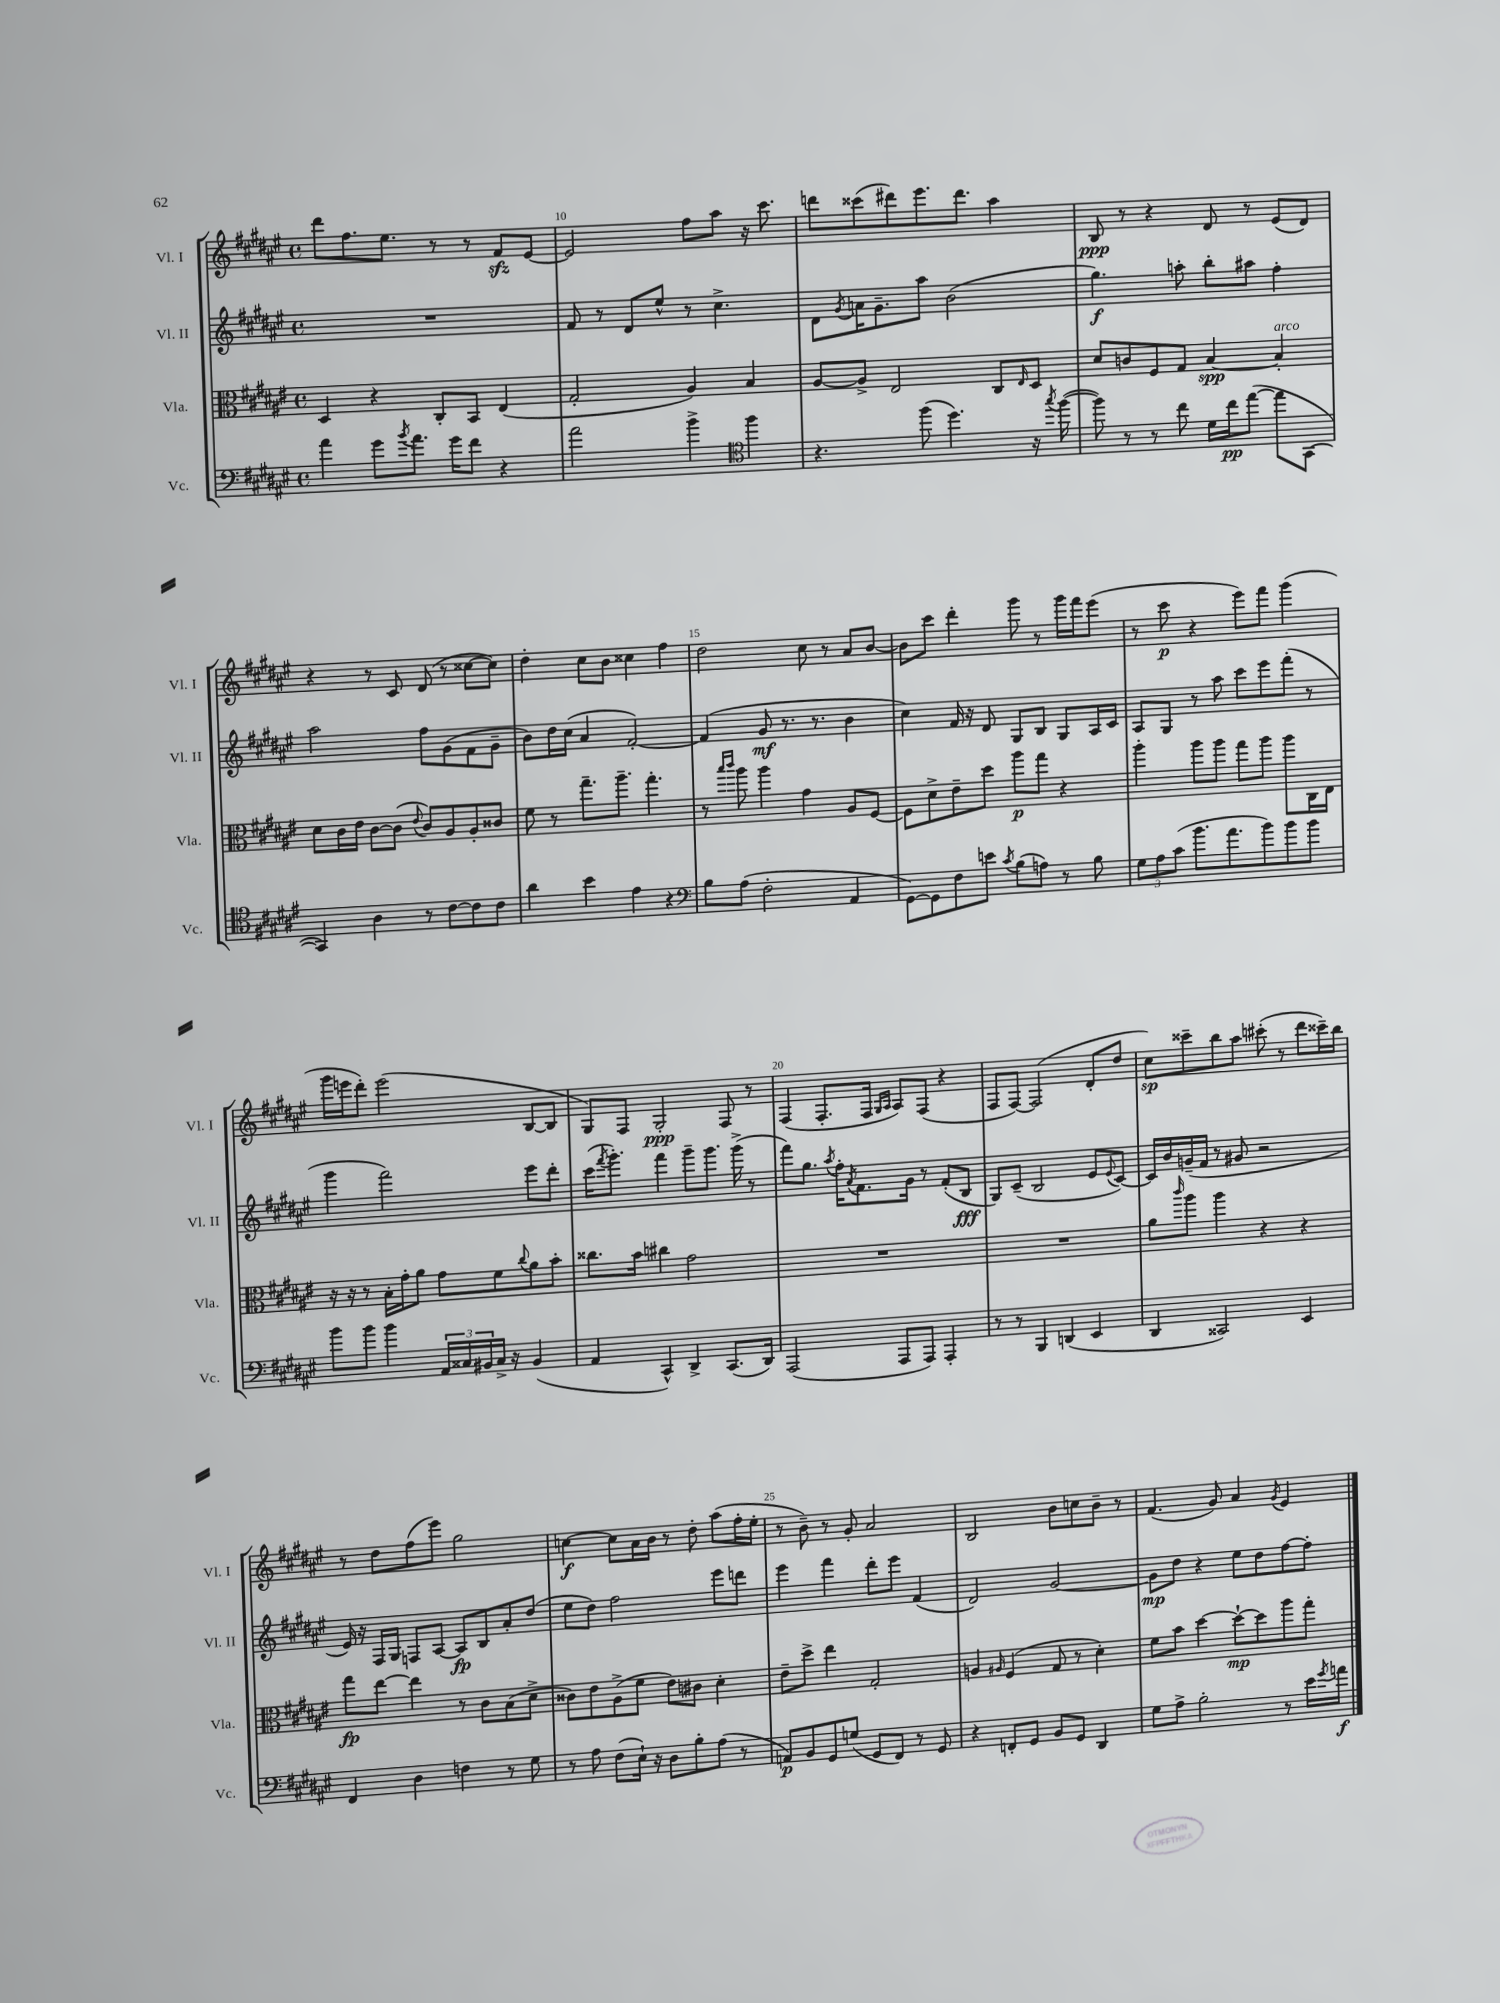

**kern	**dynam	**kern	**dynam	**kern	**dynam	**kern	**dynam
*part4	*part4	*part3	*part3	*part2	*part2	*part1	*part1
*staff4	*staff4	*staff3	*staff3	*staff2	*staff2	*staff1	*staff1
*I"Vc.	*	*I"Vla.	*	*I"Vl. II	*	*I"Vl. I	*
*I'Vc.	*	*I'Vla.	*	*I'Vl. II	*	*I'Vl. I	*
*clefF4	*	*clefC3	*	*clefG2	*	*clefG2	*
*k[f#c#g#d#a#e#]	*	*k[f#c#g#d#a#e#]	*	*k[f#c#g#d#a#e#]	*	*k[f#c#g#d#a#e#]	*
*M4/4	*	*M4/4	*	*M4/4	*	*M4/4	*
*met(c)	*	*met(c)	*	*met(c)	*	*met(c)	*
=9	=9	=9	=9	=9	=9	=9	=9
4a#\	.	4D#/	.	1r	.	8ddd#\L	.
.	.	.	.	.	.	8.ff#\	.
8g#\L	.	4r	.	.	.	.	.
.	.	.	.	.	.	8.ee#\J	.
8qb/	.	.	.	.	.	.	.
8.a#\J	.	.	.	.	.	.	.
.	.	8C#'/L	.	.	.	8r	.
16g#\KL	.	.	.	.	.	.	.
8f#\J	.	8BB/J	.	.	.	8r	.
4r	.	(4E#/	.	.	.	8f#zz/L	.
.	.	.	.	.	.	[8e#/J	.
=10	=10	=10	=10	=10	=10	=10	=10
2a#\	.	2G#'/	.	8f#/	.	2e#/]	.
.	.	.	.	8r	.	.	.
.	.	.	.	8d#/L	.	.	.
.	.	.	.	8ee#^^/J	.	.	.
4b^\	.	4A#/)	.	8r	.	8ff#\L	.
.	.	.	.	4.cc#^\	.	8aa#\J	.
*clefC4	*	*	*	*	*	*	*
4ff#\	.	4B/	.	.	.	16r	.
.	.	.	.	.	.	8.ccc#\	.
=11	=11	=11	=11	=11	=11	=11	=11
4.r	.	[8A#/L	.	8d#\L	.	8dddn\L	.
.	.	.	.	8qg#/	.	.	.
.	.	8A#^/J]	.	16an\K	.	(8ccc##X\	.
.	.	.	.	8.g#~\	.	.	.
.	.	2E#/	.	.	.	8ddd#X\)	.
(8ff#\	.	.	.	8aa#\J	.	8.eee#\	.
4.dd#\)	.	.	.	(2b\	.	.	.
.	.	.	.	.	.	8.ddd#\J	.
.	.	8C#/L	.	.	.	4aa#\	.
.	.	16qqE#/	.	.	.	.	.
16r	.	8D#/J	.	.	.	.	.
8qgg#/	.	.	.	.	.	.	.
([16ff#\	.	.	.	.	.	.	.
=12	=12	=12	=12	=12	=12	=12	=12
8ff#\])	.	8d#/L	.	4.gg#\)	f	8B/	ppp
8r	.	8cn/	.	.	.	8r	.
8r	.	8F#/	.	.	.	4r	.
8cc#\	.	8G#/J	.	8aan'\	.	.	.
16d#\LL	.	[4B/	spp	8bb'\L	.	8d#/	.
16cc#\J	pp	.	.	.	.	.	.
([8ee#\J	.	.	.	8aa#X\J	.	8r	.
!	!	!LO:TX:a:i:t=arco	!	!	!	!	!
8ee#\L]	.	4B'/]	.	4ff#'\	.	(8e#/L	.
[8GG#\J	.	.	.	.	.	8d#/J)	.
!!LO:LB:g=z
=13	=13	=13	=13	=13	=13	=13	=13
4GG#/])	.	8d#\L	.	2aa#\	.	4r	.
.	.	16c#\L	.	.	.	.	.
.	.	16e#\JJ	.	.	.	.	.
4A#\	.	[8c#\L	.	.	.	8r	.
.	.	(8c#\J]	.	.	.	8c#/	.
.	.	8qqe#/	.	.	.	.	.
8r	.	8c#/L)	.	8ff#\L	.	(8d#/	.
[8c#\L	.	8A#/	.	(8g#\	.	8r	.
8c#\]	.	8A#'/	.	8f#\	.	[8cc##X\L	.
8c#\J	.	8c##X/J	.	8g#~\J	.	8cc##\J])	.
=14	=14	=14	=14	=14	=14	=14	=14
4a#\	.	8f#\	.	8b\L)	.	4dd#'\	.
.	.	8r	.	16dd#\L	.	.	.
.	.	.	.	(16cc#\JJ	.	.	.
4b\	.	8.gg#~\L	.	4a#/	.	8cc#\L	.
.	.	.	.	.	.	8b\J	.
.	.	8.aa#~\J	.	.	.	.	.
4e#\	.	.	.	[2f#'/)	.	4cc##X\	.
.	.	4.gg#'\	.	.	.	.	.
4r	.	.	.	.	.	4ff#\	.
=15	=15	=15	=15	=15	=15	=15	=15
*clefF4	*	*	*	*	*	*	*
8B\L	.	8r	.	(4f#/]	.	2dd#\	.
.	.	16qqbb/LL	.	.	.	.	.
.	.	16qqccc#/JJ	.	.	.	.	.
(8A#\J	.	8aa#\	.	.	.	.	.
2F#'\	.	4aa#\	.	8g#/	mf	.	.
.	.	.	.	8.r	.	.	.
.	.	4g#\	.	.	.	8cc#\	.
.	.	.	.	8.r	.	.	.
.	.	.	.	.	.	8r	.
4AA#/	.	8A#/L	.	4b\	.	8a#/L	.
.	.	[8F#/J	.	.	.	[8b/J	.
=16	=16	=16	=16	=16	=16	=16	=16
[8GG#\L)	.	8F#\L]	.	4cc#\)	.	8b\L]	.
8GG#\]	.	8d#^\	.	.	.	8ccc#\J	.
8F#\	.	8e#~\	.	16f#/	.	4ddd#'\	.
.	.	.	.	16r	.	.	.
8en\J	.	8dd#\J	.	8d#/	.	.	.
8qc#/	.	.	.	.	.	.	.
(8B\L	.	8aa#\L	p	8G#/L	.	8ggg#\	.
8An\J)	.	8gg#\J	.	8B/J	.	8r	.
8r	.	4r	.	8G#/L	.	16ggg#\LL	.
.	.	.	.	.	.	16fff#\J	.
8B\	.	.	.	16A#/L	.	(8eee#\J	.
.	.	.	.	16c#/JJ	.	.	.
=17	=17	=17	=17	=17	=17	=17	=17
12G#\L	.	4aa#'\	.	8A#/L	.	8r	.
12A#\	.	.	.	.	.	.	.
.	.	.	.	8G#/J	.	8ccc#\	p
(12c#\J	.	.	.	.	.	.	.
8.b\L	.	8aa#\L	.	8r	.	4r	.
.	.	8aa#\J	.	8aa#\	.	.	.
8.a#\	.	.	.	.	.	.	.
.	.	8gg#\L	.	8ccc#\L	.	8eee#\L)	.
8b\)	.	8aa#\J	.	8eee#\	.	8fff#\J	.
8b\	.	8aa#\L	.	(8fff#'\J	.	(4ggg#\	.
8b\J	.	16C#\L	.	8r	.	.	.
.	.	16E#\JJ	.	.	.	.	.
!!LO:LB:g=z
=18	=18	=18	=18	=18	=18	=18	=18
8b\L	.	16r	.	4ggg#\	.	16ggg#\LL	.
.	.	16r	.	.	.	16eeen\J	.
8b\J	.	8r	.	.	.	8ddd#'\J)	.
4b\	.	16B'\LL	.	2fff#\)	.	(2eee\	.
.	.	16g#'\J	.	.	.	.	.
.	.	8a#\J	.	.	.	.	.
24AA#/LL	.	8g#\L	.	.	.	.	.
24C##X/	.	.	.	.	.	.	.
24BB#X/	.	.	.	.	.	.	.
16C##^/JJ	.	8f#\	.	.	.	.	.
16r	.	.	.	.	.	.	.
.	.	8qqcc#/	.	.	.	.	.
(4BB#/	.	8a#\	.	8eee#\L	.	[8B/L	.
.	.	8b'\J	.	8ddd#'\J	.	8B/J]	.
=19	=19	=19	=19	=19	=19	=19	=19
4AA#/	.	8.cc##X\L	.	(16ccc#\KL	.	8G#/L)	.
.	.	.	.	8qfff#/	.	.	.
.	.	.	.	8.ggg#'\J)	.	.	.
.	.	.	.	.	.	8F#/J	.
.	.	16b\Jk	.	.	.	.	.
4CC#^^/)	.	4cc#X\	.	4fff#\	.	2G#'/	ppp
4DD#^/	.	2g#\	.	8ggg#~\L	.	.	.
.	.	.	.	8.ggg#\J	.	.	.
(8.CC#/L	.	.	.	.	.	8F#/	.
.	.	.	.	(16ggg#^\	.	.	.
.	.	.	.	8r	.	8r	.
16DD#/Jk)	.	.	.	.	.	.	.
=20	=20	=20	=20	=20	=20	=20	=20
(2AAA#/	.	1r	.	8fff#\L)	.	(4F#/	.
.	.	.	.	8.gg#\J	.	.	.
.	.	.	.	.	.	8.F#'/L	.
.	.	.	.	8qaa#/	.	.	.
.	.	.	.	16ff#'\KL	.	.	.
.	.	.	.	8qa#/	.	.	.
.	.	.	.	8.f#\	.	.	.
.	.	.	.	.	.	16F#/Jk	.
.	.	.	.	.	.	16qqG#/LL	.
.	.	.	.	.	.	16qqA#/JJ	.
8AAA#/L	.	.	.	.	.	8A#/L)	.
.	.	.	.	16g#\Jk	.	.	.
8AAA#/J)	.	.	.	8r	.	(8F#/J	.
4AAA#'/	.	.	.	(8f#'/L	.	4r	.
.	.	.	.	8B/J	fff	.	.
=21	=21	=21	=21	=21	=21	=21	=21
8r	.	1r	.	8G#/L)	.	8F#/L	.
8r	.	.	.	(8c#~/J	.	[8F#/J)	.
4BBB/	.	.	.	2B/	.	(2F#/]	.
(4DDn/	.	.	.	.	.	.	.
4EE#/	.	.	.	8e#/L	.	8d#'/L	.
.	.	.	.	8qqe#/	.	.	.
.	.	.	.	[8c#/J)	.	8dd#/J	.
=22	=22	=22	=22	=22	=22	=22	=22
4DD#/	.	8a#\L	.	16c#/LL]	.	8cc#\L)	sp
.	.	.	.	16b/	.	.	.
.	.	16qqccc#/	.	.	.	.	.
.	.	8aa#\J	.	(16gn~/	.	8ccc##X~\	.
.	.	.	.	16f#/JJ	.	.	.
2CC##X/)	.	4aa#\	.	8r	.	8bb\	.
.	.	.	.	8g#X/	.	8aa#\J	.
.	.	4r	.	2r	.	(8ccc#X'\	.
.	.	.	.	.	.	8r	.
4EE#/	.	4r	.	.	.	8ddd#\L	.
.	.	.	.	.	.	16ccc##X~\L)	.
.	.	.	.	.	.	16bb\JJ	.
!!LO:LB:g=z
=23	=23	=23	=23	=23	=23	=23	=23
4FF#/	.	8gg#\L	fp	16e#/)	.	8r	.
.	.	.	.	16r	.	.	.
.	.	[8ee#\J	.	16F#/LL	.	8dd#\L	.
.	.	.	.	16G#/JJ	.	.	.
4D#\	.	4ee#\]	.	8Fn/L	.	(8ff#\	.
.	.	.	.	[8A#/J	.	8eee#\J)	.
4Fn\	.	8r	.	8A#/L]	fp	2gg#\	.
.	.	8c#\L	.	8B/	.	.	.
8r	.	(8B\	.	8a#'/	.	.	.
8G#\	.	8d#^\J	.	(8dd#/J	.	.	.
=24	=24	=24	=24	=24	=24	=24	=24
8r	.	8c##X\L)	.	8ee#\L	.	[4ccn\	f
8A#\	.	8e#\	.	8dd#\J)	.	.	.
(8F#\L	.	(8A#^\	.	2ff#\	.	8cc\L]	.
16E#`\Jk)	.	8f#\J	.	.	.	16a#\L	.
16r	.	.	.	.	.	16b\JJ	.
8D#\L	.	8e#\L)	.	.	.	8r	.
8B'\	.	8c#X\J	.	.	.	8dd#'\	.
(8A#\J	.	4d#'\	.	8eee#\L	.	(8aa#\L	.
8r	.	.	.	8dddn\J	.	16ff#'\L	.
.	.	.	.	.	.	16ee#'\JJ	.
=25	=25	=25	=25	=25	=25	=25	=25
8AAn/L)	p	8e#~\L	.	4eee#\	.	8r	.
8BB/	.	8dd#^\J	.	.	.	8b~\)	.
8GG#/	.	4ee#\	.	4fff#\	.	8r	.
(8Gn/J	.	.	.	.	.	8g#'/	.
8GG#/L	.	2G#'/	.	8ddd#'\L	.	2a#/	.
8FF#/J)	.	.	.	8eee#\J	.	.	.
8r	.	.	.	(4f#/	.	.	.
8GG#/	.	.	.	.	.	.	.
=26	=26	=26	=26	=26	=26	=26	=26
4r	.	4An/	.	2d#/)	.	2B/	.
.	.	16qqA#X/	.	.	.	.	.
8FFn'/L	.	(4F#/	.	.	.	.	.
8GG#/J	.	.	.	.	.	.	.
8BB/L	.	8G#/	.	[2g#/	.	8b\L	.
8GG#/J	.	8r	.	.	.	8ccn\	.
4DD#/	.	4d#'\)	.	.	.	8b~\J	.
.	.	.	.	.	.	8r	.
=27	=27	=27	=27	=27	=27	=27	=27
8G#\L	.	8f#\L	.	8g#\L]	mp	(4.f#/	.
8A#^\J	.	8b\J	.	8dd#\J	.	.	.
2B'\	.	[4dd#\	.	4r	.	.	.
.	.	.	.	.	.	8g#/)	.
.	.	8dd#`\L_	mp	8ee#\L	.	4a#/	.
.	.	8dd#\]	.	8dd#\	.	.	.
.	.	.	.	.	.	8qg#/	.
8r	.	8aa#\	.	[8ff#\	.	4e#/	.
16e#\LL	.	8gg#'\J	.	8ff#'\J]	.	.	.
8qg#/	.	.	.	.	.	.	.
16an\JJ	f	.	.	.	.	.	.
==	==	==	==	==	==	==	==
*-	*-	*-	*-	*-	*-	*-	*-
